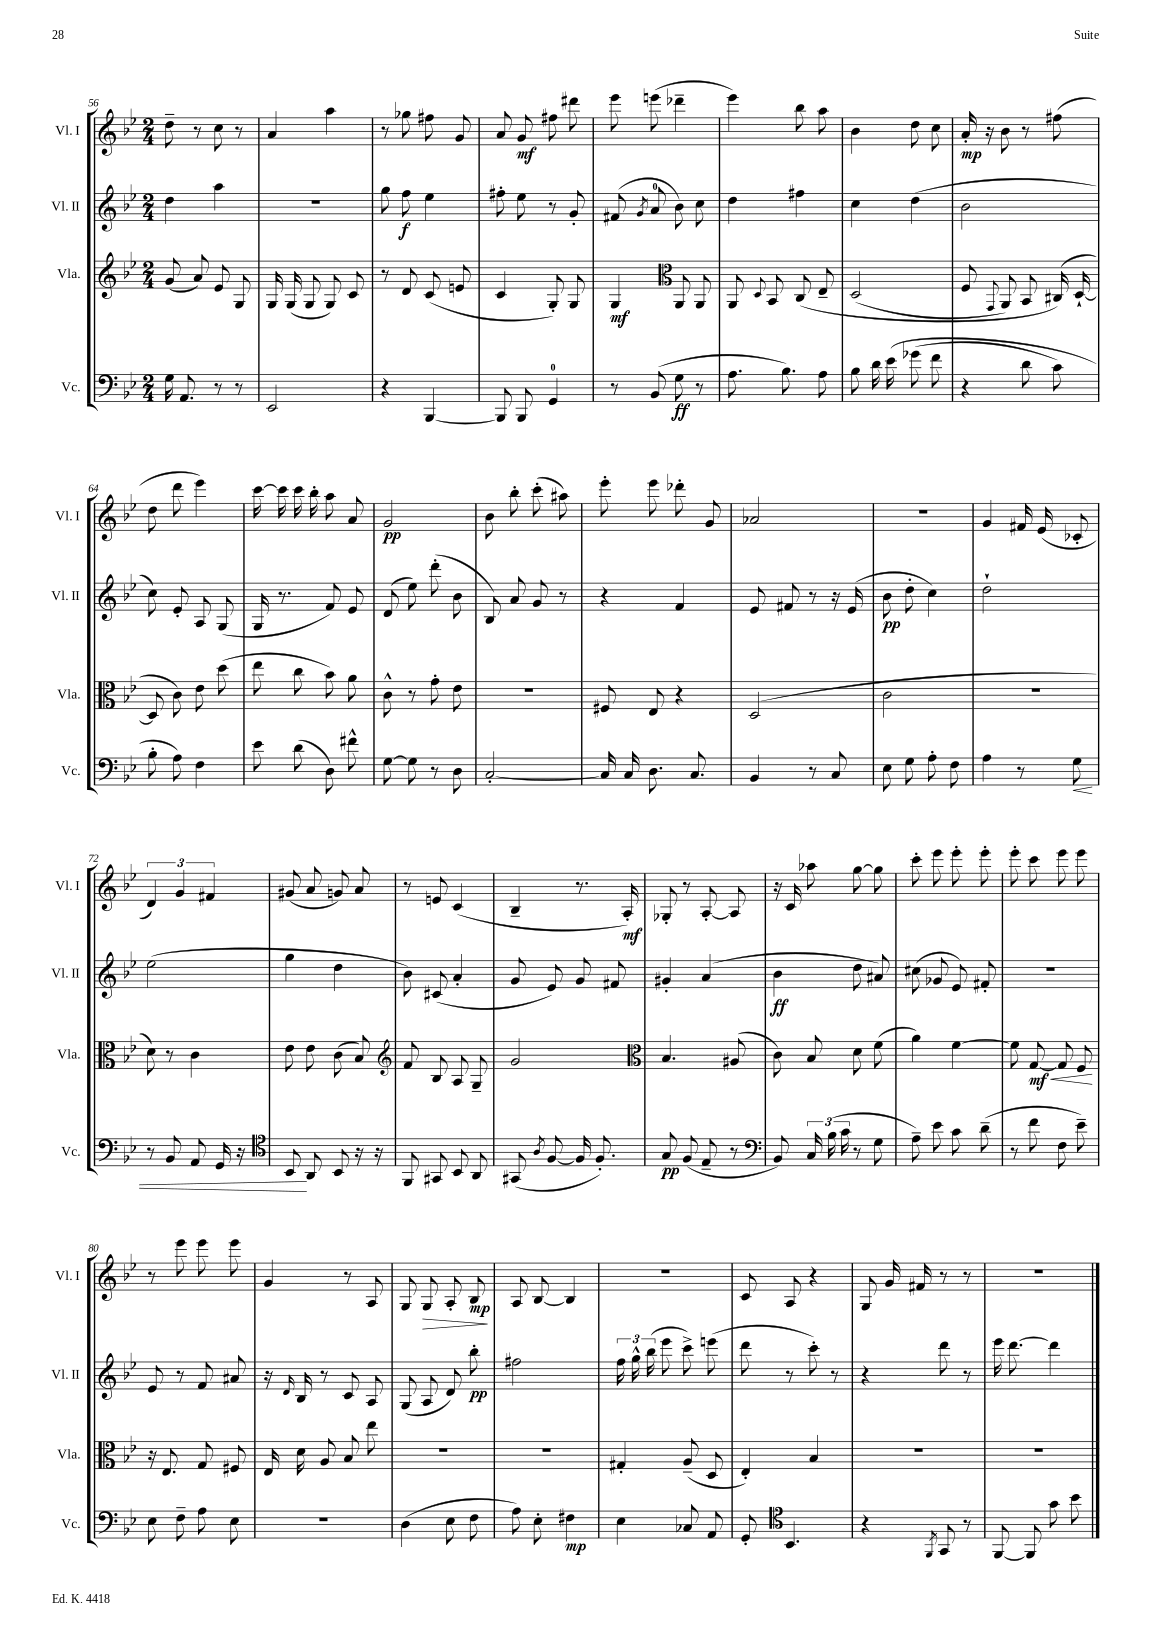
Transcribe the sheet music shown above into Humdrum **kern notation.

**kern	**kern	**kern	**kern
*staff4	*staff3	*staff2	*staff1
*clefF4	*clefG2	*clefG2	*clefG2
*k[b-e-]	*k[b-e-]	*k[b-e-]	*k[b-e-]
*M2/4	*M2/4	*M2/4	*M2/4
16G\	(8g/	4dd\	8dd~\
8.AA/	.	.	.
.	8a/)	.	8r
8r	8e-/	4aa\	8cc\
8r	8G/	.	8r
=	=	=	=
2EE-/	16G/	2r	4a/
.	(16G/	.	.
.	8G/	.	.
.	8G/)	.	4aa\
.	8c/	.	.
=	=	=	=
4r	8r	8gg\	8r
.	8d/	8ff\	8gg-\
[4BBB-/	(8c/	4ee-\	8ff#\
.	8e/	.	8g/
=	=	=	=
8BBB-/]	4c/	8ff#'\	8a/
8BBB-/	.	8ee-\	8g/
4GG/	8G'/)	8r	8ff#\
.	8G/	8g'/	8ddd#\
=	=	=	=
8r	4G/	(8f#/	8eee-\
.	.	8qg/	.
(8BB-/	.	8a/	(8eee\
*	*clefC3	*	*
8G\	8AA/	8b-\)	4ddd-~\
8r	8AA/	8cc\	.
=	=	=	=
8.A\	8AA/	4dd\	4eee-\)
.	8qqD/	.	.
.	8BB-/	.	.
8.B-\)	.	.	.
.	&(8C/	4ff#\	8bb-\
8A\	8E-~/	.	8aa\
=	=	=	=
8B-\	(2D/	4cc\	4b-\
16d\	.	.	.
&(16e-\	.	.	.
(8g-\	.	(4dd\	8dd\
8f\	.	.	8cc\
=	=	=	=
4r	8F/	2b-\	16a'/
.	.	.	16r
.	8qqGG/	.	.
.	8AA/)	.	8b-\
8d\	8BB-/	.	8r
8c\)	(16C#/&)	.	(8ff#\
.	[16D`/	.	.
=	=	=	=
8B-'\	8D/]	8cc\)	8dd\
8A\&)	8c\)	8e-'/	8ddd\
4F\	8e-\	8A/	4eee-\)
.	(8dd\	(8G/	.
=	=	=	=
8e-\	8ee-\	16G/	[16ccc\
.	.	8.r	16ccc\]
(8d\	8cc\	.	16ccc\
.	.	.	16bb-'\
8D\)	8b-\)	8f/)	8aa\
8f#^^\	8a\	8e-/	8a/
=	=	=	=
[8G\	8c^^\	(8d/	2g/
8G\]	8r	8ee-\)	.
8r	8g'\	(8ddd'\	.
8D\	8e-\	8b-\	.
=	=	=	=
[2C'/	2r	8B-/)	8b-\
.	.	8a/	8bb-'\
.	.	8g/	(8ccc'\
.	.	8r	8aa#\)
=	=	=	=
16C/]	8F#/	4r	8eee-'\
16C/	.	.	.
8.D\	8E-/	.	8eee-\
.	4r	4f/	8ddd-'\
8.C/	.	.	.
.	.	.	8g/
=	=	=	=
4BB-/	(2D/	8e-/	2a-/
.	.	8f#/	.
8r	.	8r	.
8C/	.	16r	.
.	.	(16e-/	.
=	=	=	=
8E-\	2c\	8b-\	2r
8G\	.	8dd'\	.
8A'\	.	4cc\)	.
8F\	.	.	.
=	=	=	=
4A\	2r	2dd`\	4g/
8r	.	.	16f#/
.	.	.	(16e-/
8G\	.	.	8c-'/
=	=	=	=
8r	8d\)	(2ee-\	6d/)
8BB-/	8r	.	.
.	.	.	6g/
8AA/	4c\	.	.
.	.	.	6f#/
16GG/	.	.	.
16r	.	.	.
=	=	=	=
*clefC4	*	*	*
8BB-/	8e-\	4gg\	(8g#/
8AA/	8e-\	.	8a/
8BB-/	(8c\	4dd\	8g/)
16r	8B-/)	.	8a/
16r	.	.	.
=	=	=	=
*	*clefG2	*	*
8FF/	8f/	8b-\)	8r
8GG#/	8B-/	(8c#/	8e/
8BB-/	8A/	4a'/	(4c/
8AA/	8G~/	.	.
=	=	=	=
(8GG#/	2g/	8g/	4B-~/
8qA/	.	.	.
[8F/	.	8e-/)	.
16F/]	.	8g/	8.r
8.F'/)	.	.	.
.	.	8f#/	.
.	.	.	16A'/)
=	=	=	=
*	*clefC3	*	*
8G/	4.B-/	4g#'/	8G-'/
(8F/	.	.	8r
8E-~/	.	(4a/	[8A'/
8r	(8A#/	.	8A/]
=	=	=	=
*clefF4	*	*	*
8BB-/)	8c\)	4b-\	16r
.	.	.	16c/
24C/	8B-/	.	8aa-\
(24B-\	.	.	.
24c\	.	.	.
8r	8d\	8dd\	[8gg\
8G\	(8f\	8a#/)	8gg\]
=	=	=	=
8A~\)	4a\)	(8cc#\	8ccc'\
8e-\	.	8g-/	8eee-\
8c\	[4f\	8e-/)	8eee-'\
(8d~\	.	8f#'/	8eee-'\
=	=	=	=
8r	8f\]	2r	8eee-'\
8f\	[8G/	.	8ccc\
8F\	8G/]	.	8eee-\
8e-~\)	8F/	.	8eee-\
=	=	=	=
8E-\	16r	8e-/	8r
.	8.E-/	.	.
8F~\	.	8r	8eee-\
8A\	8G/	8f/	8eee-\
8E-\	8F#/	8a#/	8eee-\
=	=	=	=
2r	16E-/	16r	4g/
.	.	16qqd/	.
.	16d\	16B-/	.
.	8A/	8r	.
.	8B-/	8c/	8r
.	8ee-\	8A/	8A/
=	=	=	=
(4D\	2r	(8G/	8G/
.	.	8A/	8G/
8E-\	.	8d/)	8A'/
8F\	.	8bb-'\	8B-/
=	=	=	=
8A\)	2r	2ff#\	8A/
8E-'\	.	.	[8B-/
4F#\	.	.	4B-/]
=	=	=	=
4E-\	4G#'/	24ff\	2r
.	.	24gg^^\	.
.	.	(24bb-\	.
.	.	8eee-\	.
8C-/	(8A~/	8ccc^\)	.
8AA/	8D/	(8eee\	.
=	=	=	=
8GG'/	4E-'/)	8ddd\	8c/
*clefC4	*	*	*
4.BB-/	.	8r	8A/
.	4B-/	8ccc'\)	4r
.	.	8r	.
=	=	=	=
4r	2r	4r	8G/
.	.	.	16g/
.	.	.	16f#/
8qFF/	.	.	.
8GG/	.	8ddd\	8r
8r	.	8r	8r
=	=	=	=
[8FF/	2r	16eee-\	2r
.	.	[8.ddd\	.
8FF/]	.	.	.
8g\	.	4ddd\]	.
8b-\	.	.	.
==	==	==	==
*-	*-	*-	*-
